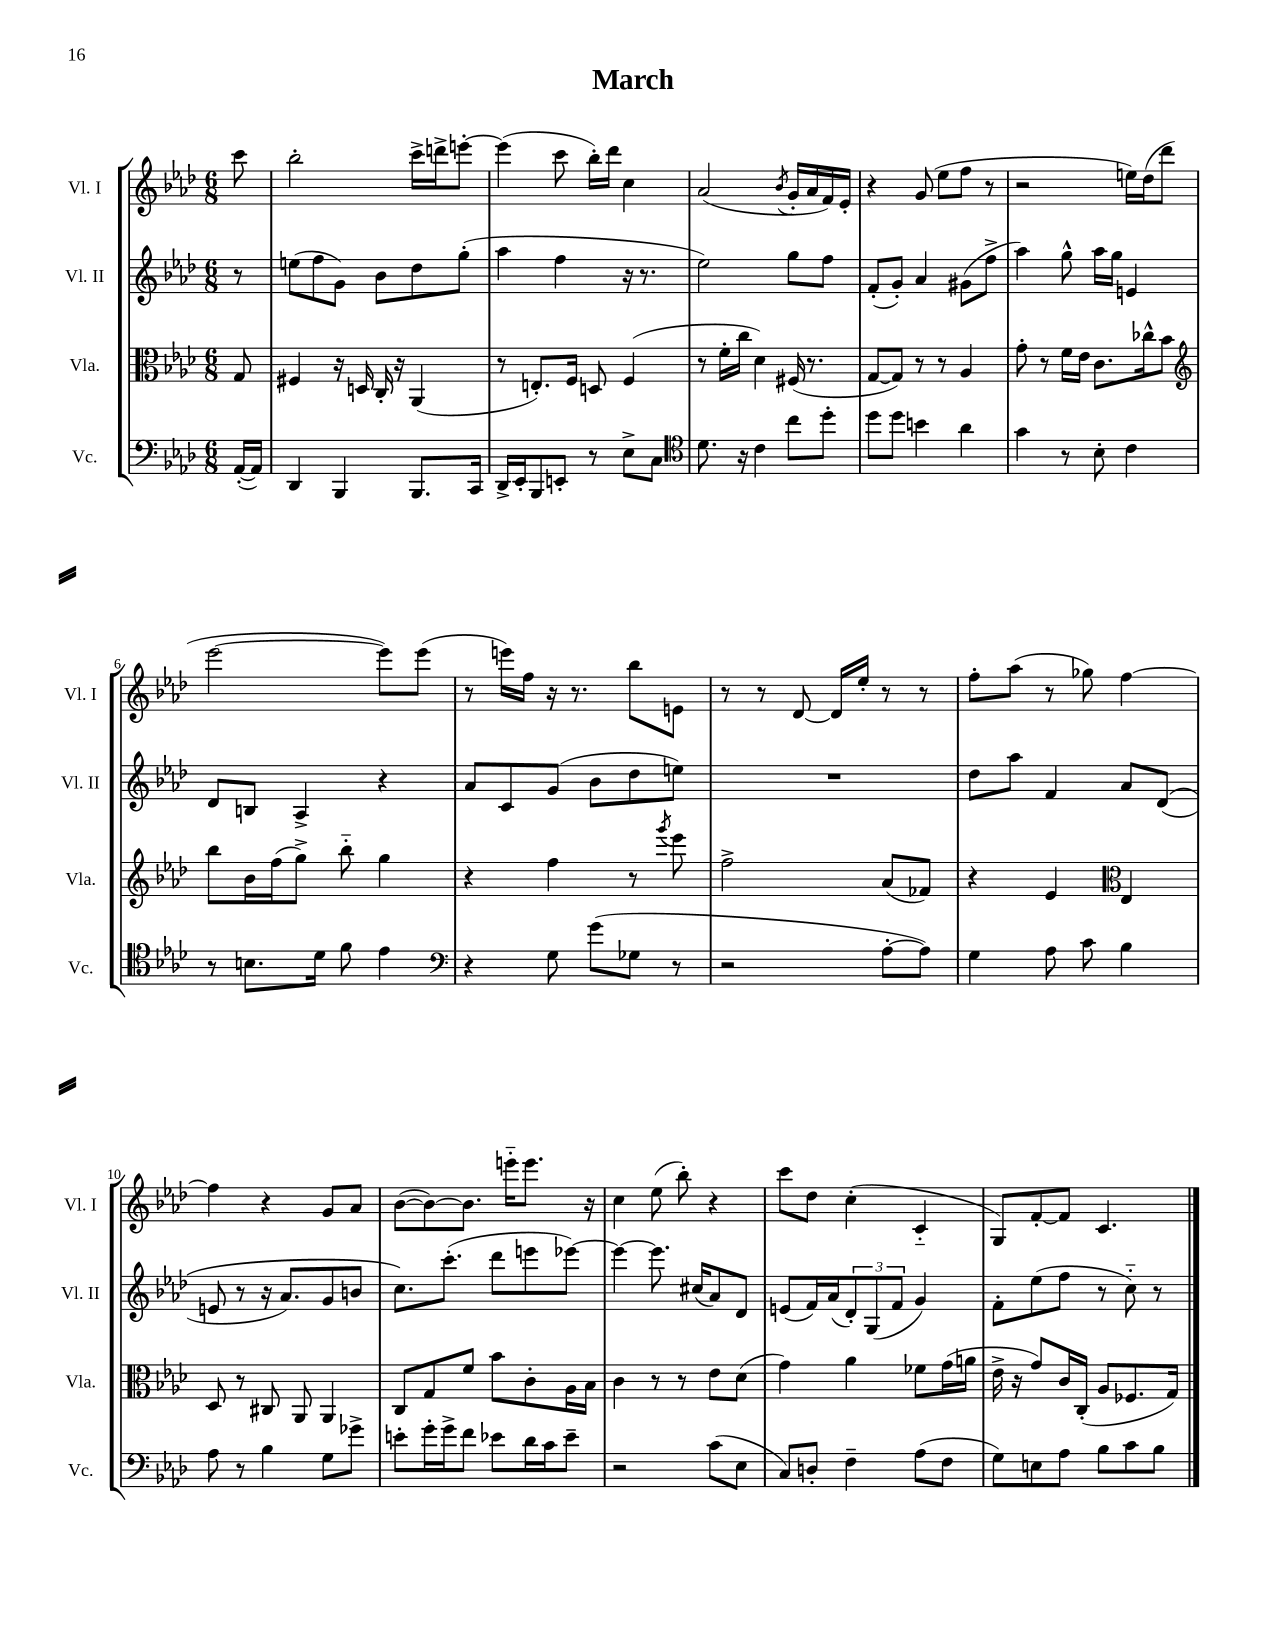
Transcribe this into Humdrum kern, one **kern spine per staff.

**kern	**kern	**kern	**kern
*staff4	*staff3	*staff2	*staff1
*clefF4	*clefC3	*clefG2	*clefG2
*k[b-e-a-d-]	*k[b-e-a-d-]	*k[b-e-a-d-]	*k[b-e-a-d-]
*M6/8	*M6/8	*M6/8	*M6/8
([16AA-'	8G	8r	8ccc
16AA-])	.	.	.
=	=	=	=
4DD-	4F#	(8ee	2bb-'
.	.	8ff	.
4BBB-	16r	8g)	.
.	16D	.	.
.	16C'	8b-	.
.	16r	.	.
8.BBB-	(4AA-	8dd-	16ccc^
.	.	.	16ddd^
.	.	(8gg'	[8eee'
16CC	.	.	.
=	=	=	=
16DD-^	8r	4aa-	(4eee]
16EE-'	.	.	.
8BBB-	8.E')	.	.
8EE'	.	4ff	8ccc
.	16F	.	.
8r	8D	.	16bb-')
.	.	.	16ddd-
8E-^	(4F	16r	4cc
.	.	8.r	.
8C	.	.	.
=	=	=	=
*clefC4	*	*	*
8.d-	8r	2ee-)	(2a-
.	16f'	.	.
16r	16cc	.	.
4c	4d-)	.	.
.	.	.	8qb-
8cc	(16F#	8gg	16g'
.	8.r	.	16a-
8dd-'	.	8ff	16f)
.	.	.	16e-'
=	=	=	=
8dd-	[8G	(8f'	4r
8dd-	8G])	8g')	.
4b	8r	4a-	(8g
.	8r	.	8ee-
4a-	4A-	(8g#	8ff
.	.	8ff^	8r
=	=	=	=
4g	8g'	4aa-)	2r
.	8r	.	.
8r	16f	8gg^^	.
.	16e-	.	.
8B-'	8.c	16aa-	.
.	.	16gg	.
4c	.	4e	16ee)
.	16cc-^^	.	(16dd-
.	8b-	.	8ddd-
=	=	=	=
*	*clefG2	*	*
8r	8bb-	8d-	[2eee-
8.B	16b-	8B	.
.	(16ff	.	.
.	8gg^)	4A-^	.
16d-	.	.	.
8f	8bb-'~	.	.
4e-	4gg	4r	8eee-])
.	.	.	(8eee-
=	=	=	=
*clefF4	*	*	*
4r	4r	8a-	8r
.	.	8c	16eee)
.	.	.	16ff
8G	4ff	(8g	16r
.	.	.	8.r
(8g	.	8b-	.
8G-	8r	8dd-	8bb-
.	8qggg	.	.
8r	8eee-	8ee)	8e
=	=	=	=
2r	2ff^	2.r	8r
.	.	.	8r
.	.	.	[8d-
.	.	.	16d-]
.	.	.	16ee-'
[8A-'	(8a-	.	8r
8A-])	8f-)	.	8r
=	=	=	=
4G	4r	8dd-	8ff'
.	.	8aa-	(8aa-
8A-	4e-	4f	8r
8c	.	.	8gg-)
*	*clefC3	*	*
4B-	4E-	8a-	[4ff
.	.	&((8d-	.
=	=	=	=
8A-	8D-	8e	4ff]
8r	8r	8r	.
4B-	8C#	16r	4r
.	.	8.a-)	.
.	8AA-	.	.
8G	4AA-	8g	8g
8g-^	.	8b	8a-
=	=	=	=
8e'	8C	8.cc&)	([8b-
16g'	8G	.	8b-_)
16g^	.	(8.ccc'	.
8f	8f	.	8.b-]
8e-	8b-	8ddd-	.
.	.	.	16eee'~
16d-	8c'	8eee	8.eee
16c	.	.	.
8e-~	16A-	[8eee-)	.
.	16B-	.	16r
=	=	=	=
2r	4c	4eee-_	4cc
.	8r	8.eee-]	(8ee-
.	8r	.	8bb-')
.	.	(16cc#	.
(8c	8e-	8a-)	4r
8E-	(8d-	8d-	.
=	=	=	=
8C)	4g)	(8e	8ccc
8D'	.	16f)	8dd-
.	.	(16a-	.
4F~	4a-	12d-')	(4cc'
.	.	(12G	.
.	.	12f	.
(8A-	8f-	4g)	4c'~
8F	(16g	.	.
.	16a	.	.
=	=	=	=
8G)	16e-^	8f'	8G)
.	16r	.	.
8E	8g)	(8ee-	[8f'
8A-	16c	8ff	8f]
.	(16C'	.	.
8B-	8A-	8r	4.c
8c	8.F-	8cc'~)	.
8B-	.	8r	.
.	16G)	.	.
==	==	==	==
*-	*-	*-	*-
